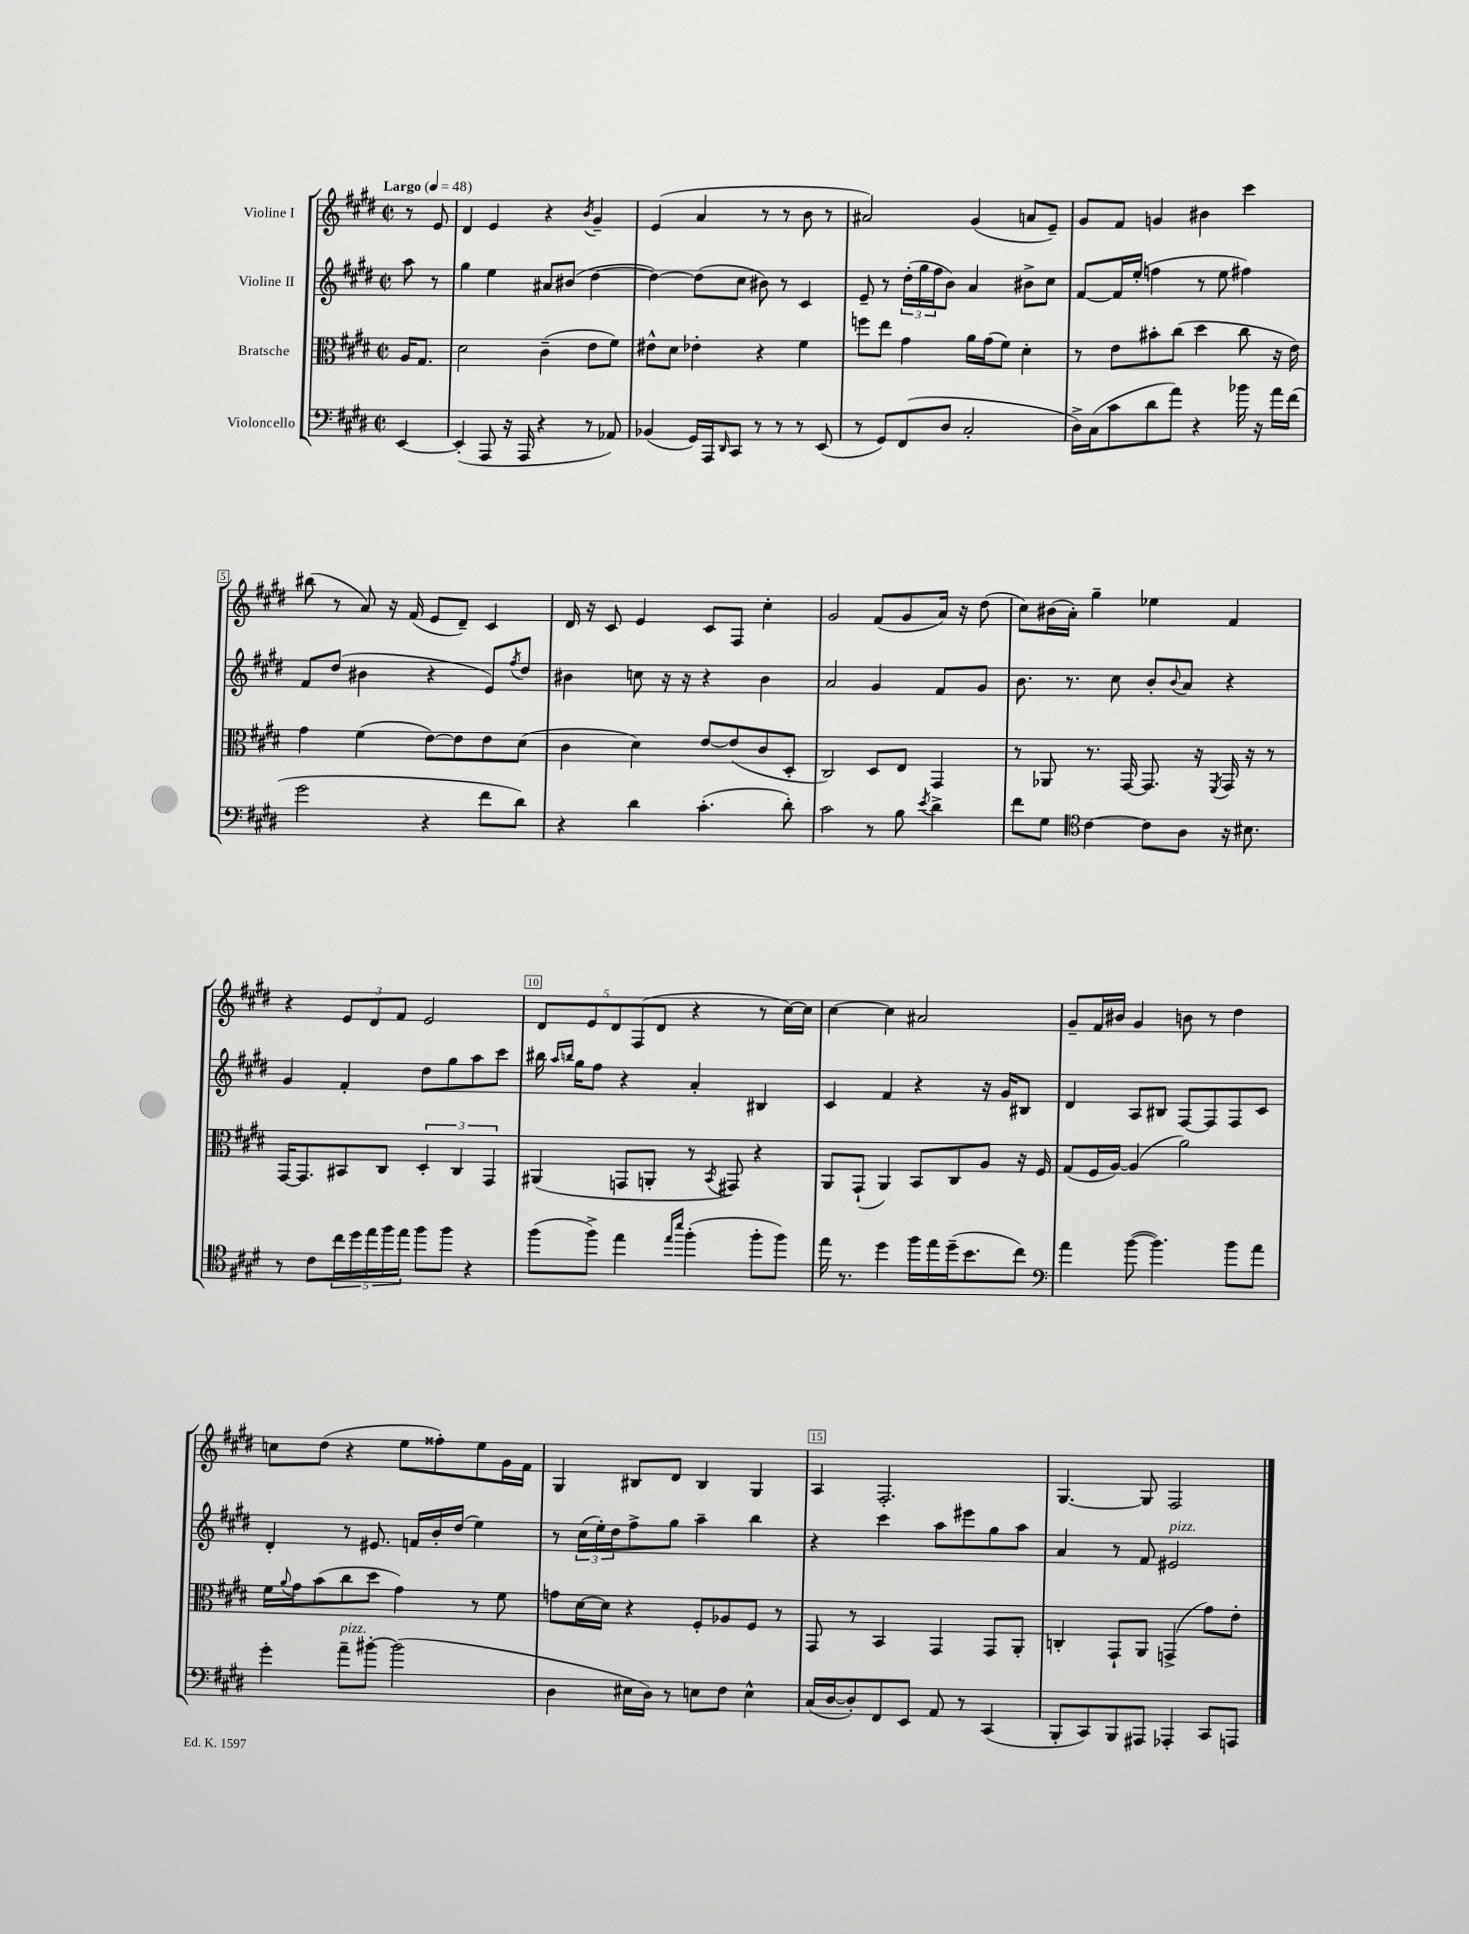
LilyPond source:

<<
\new StaffGroup <<
\new Staff = "s0" \with { instrumentName = "Violine I" } {
    \clef treble \key e \major \defaultTimeSignature \time 2/2 \partial 4 \tempo "Largo" 4 = 48
    r8 e'8 |
    dis'4 e'4 r4 \acciaccatura { b'8 } gis'4-- |
    e'4( a'4 r8 r8 b'8 r8 |
    ais'2) gis'4( a'8 e'8--) |
    gis'8 fis'8 g'4 bis'4 cis'''4 |
    bis''8( r8 a'8) r16 fis'16( e'8 dis'8--) cis'4 |
    dis'16 r16 cis'8 e'4 cis'8 fis8 cis''4-. |
    gis'2 fis'8( gis'8 a'16) r16 dis''8( |
    cis''8) bis'16( a'16-.) gis''4-- ees''4 fis'4 |
    r4 \tuplet 3/2 { e'8 dis'8 fis'8 } e'2 |
    \tuplet 5/4 { dis'8 e'8 dis'8 fis8( dis'8 } r4 r8 cis''16~) cis''16 |
    cis''4~ cis''4 ais'2 |
    gis'8-- fis'16 bis'16 gis'4 b'8 r8 dis''4 |
    c''8 dis''8( r4 e''8 fisis''8-.) e''8 gis'16 fis'16 |
    gis4 bis8 dis'8 bis4 gis4 |
    a4 fis2.-. |
    gis4.~ gis8 fis2 \bar "|." |
}
\new Staff = "s1" \with { instrumentName = "Violine II" } {
    \clef treble \key e \major \defaultTimeSignature \time 2/2 \partial 4
    a''8 r8 |
    gis''4 e''4 ais'8 bis'8( dis''4~ |
    dis''4~) dis''8( cis''8 bis'8) r8 cis'4 |
    e'8-- r8 \tuplet 3/2 { dis''16-.( gis''16 fis''16 } b'8) a'4 bis'8-> cis''8 |
    fis'8~ fis'16 e''16-.( f''4 r8 e''8 fis''4) |
    fis'8 dis''8( bis'4 r4 e'8) \acciaccatura { fis''8 } dis''8 |
    bis'4 c''8 r16 r16 r4 bis'4 |
    a'2 gis'4 fis'8 gis'8 |
    b'8. r8. cis''8 b'8-. \appoggiatura { b'8 } a'8 r4 |
    gis'4 fis'4-. dis''8 gis''8 a''8 cis'''8 |
    bis''16 \grace { a''16 b''16 } gis''16 fis''8 r4 a'4-. bis4 |
    cis'4 fis'4 r4 r16 gis'16 bis8 |
    dis'4 a8 bis8 fis8~ fis8 fis8 cis'8 |
    dis'4-. r8 eis'8. f'16 b'16-. dis''16( e''4) |
    r8 \tuplet 3/2 { cis''16( e''16-.) dis''16 } fis''8-> gis''8 a''4-- b''4 |
    r4 cis'''4 a''8 eis'''8 gis''8 a''8 |
    a'4 r8 fis'8 eis'2^\markup { \italic "pizz." } \bar "|." |
}
\new Staff = "s2" \with { instrumentName = "Bratsche" } {
    \clef alto \key e \major \defaultTimeSignature \time 2/2 \partial 4
    a16 gis8. |
    dis'2 cis'4--( e'8 fis'8) |
    eis'8-^ dis'8 ees'4-. r4 fis'4 |
    f''8 e''8 gis'4 a'16 gis'16( fis'8) dis'4-. |
    r8 e'8 bis'8-. cis''8( dis''4 cis''8 r16 e'16) |
    gis'4 fis'4( e'8~) e'8 e'8 dis'8( |
    cis'4 dis'4) e'8~ e'8( cis'8 dis8-. |
    cis2) dis8 e8 gis,4 |
    r8 aes,8 r8. gis,16~ gis,8. r16 \acciaccatura { fis,8 } gis,16 r16 r8 |
    gis,16~ gis,8. bis,8 cis8 \tuplet 3/2 { dis4-. cis4 gis,4 } |
    ais,4( g,8 a,8-. r8 \acciaccatura { b,8 } gis,8) r4 |
    a,8 gis,8-!( a,4) b,8 cis8 a8 r16 fis16 |
    gis8( fis16 a16~) a4( a'2) |
    fis'16 \appoggiatura { a'8 } gis'16 b'8( cis''8 dis''8 gis'4) r8 fis'8 |
    g'8 dis'16~ dis'16 r4 fis8-. aes8 fis8 r8 |
    gis,8 r8 b,4 gis,4 gis,8 a,8-. |
    c4-. gis,8-! a,8 g,4->( gis'8) e'8-. \bar "|." |
}
\new Staff = "s3" \with { instrumentName = "Violoncello" } {
    \clef bass \key e \major \defaultTimeSignature \time 2/2 \partial 4
    e,4~ |
    e,4-.( a,,8 r16 a,,16 r4 r8 aes,8) |
    bes,4( gis,16) a,,16 \grace { dis,16 } cis,8 r8 r8 r8 e,8( |
    r8 gis,8) fis,8( dis8 cis2-. |
    dis16->) cis16( cis'8 dis'8 a'8) r4 bes'16 r16 a'16 fis'16( |
    gis'2 r4 fis'8 dis'8) |
    r4 dis'4 cis'4.-.( dis'8-.) |
    cis'2 r8 b8 \acciaccatura { e'8 } dis'4-> |
    fis'8 gis8 \clef tenor cis'4~ cis'8 a8 r16 bis8. |
    r8 cis'8 \tuplet 5/4 { cis''16 dis''16 e''16 fis''16 e''16 } fis''8 fis''8 r4 |
    fis''8( fis''8->) e''4 \grace { e''16 b''16 } fis''4-.( fis''8-. fis''8) |
    e''16 r8. dis''4 fis''16 e''16 dis''16--( b'8. cis''8) |
    \clef bass a'4 b'8~( b'4.) b'8 a'8 |
    gis'4-. a'8--^\markup { \italic "pizz." } bis'8~-. bis'2( |
    dis4 eis16 dis16) r8 e8 fis8 e4-^ |
    cis16( dis16~ dis8-.) fis,8 e,8 a,8 r8 cis,4( |
    b,,8-. cis,8) b,,8 ais,,8 aes,,4-. cis,8 a,,8 \bar "|." |
}
>>
>>
\layout { \context { \Score \override BarNumber.break-visibility = ##(#f #t #t) barNumberVisibility = #(every-nth-bar-number-visible 5) \override BarNumber.stencil = #(make-stencil-boxer 0.1 0.3 ly:text-interface::print) } }
